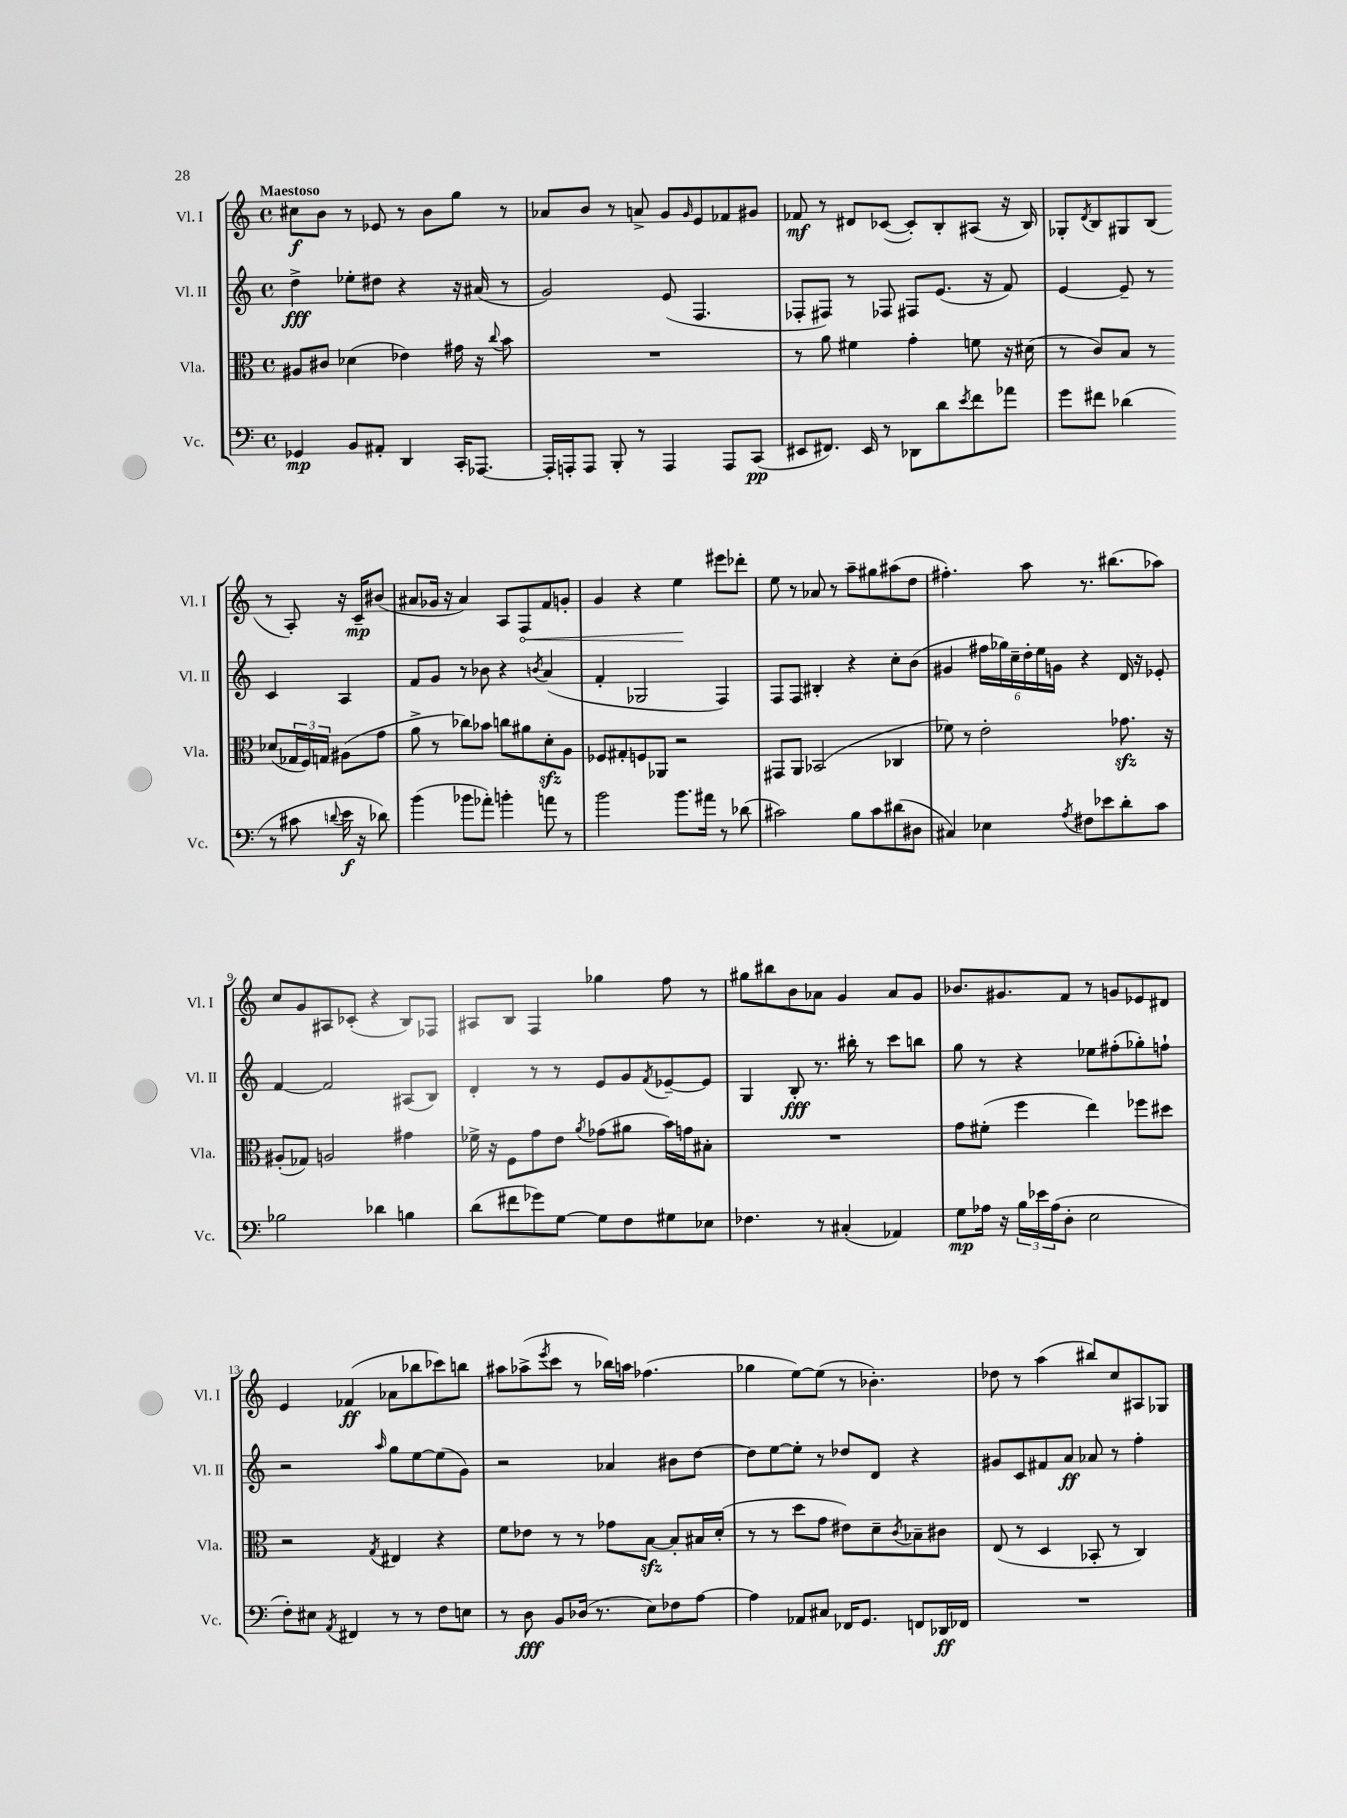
<<
\new StaffGroup <<
\new Staff = "s0" \with { instrumentName = "Vl. I" shortInstrumentName = "Vl. I" } {
    \clef treble \key c \major \defaultTimeSignature \time 4/4 \tempo "Maestoso"
    cis''8\f b'8 r8 ees'8 r8 b'8 g''8 r8 |
    aes'8 b'8 r8 a'8-> g'8 \grace { g'16 } e'8 fes'8 gis'8 |
    fes'8\mf r8 dis'8 ces'8~( ces'8-.) b8-. ais8( r16 b16) |
    ges8-. \acciaccatura { d'8 } b8 gis8 b8( r8 a8-.) r16 c'16--\mp bis'8( |
    ais'8 ges'16 r16 ais'4) a8 \once \override Hairpin.circled-tip = ##t f8\< f'8 g'8-. |
    g'4 r4 e''4\! eis'''8 des'''8-. |
    e''8 r8 aes'8 r8 a''8-- gis''8 ais''8( d''8 |
    fis''4.-.) a''8 r8. bis''8.( aes''8) |
    c''8 g'8 ais8 ces'8-.( r4 b8) fes8 |
    ais8 b8 f4 ges''4 f''8 r8 |
    gis''8 bis''8 b'8 aes'8 g'4 aes'8 g'8 |
    bes'8. gis'8. f'8 r8 g'8 ees'8 dis'8 |
    e'4 fes'4\ff( aes'8 bes''8 ces'''8) b''8 |
    ais''8 aes''8->( \acciaccatura { e'''8 } c'''8 r8 bes''16) a''16 fes''4.( |
    ges''4 e''8~) e''8( r8 bes'4.-.) |
    des''8 r8 a''4( bis''8) c''8 ais8 ges8 \bar "|." |
}
\new Staff = "s1" \with { instrumentName = "Vl. II" shortInstrumentName = "Vl. II" } {
    \clef treble \key c \major \defaultTimeSignature \time 4/4
    d''4->\fff ees''8-. dis''8 r4 r16 ais'16( r8 |
    g'2) e'8( f4. |
    fes8-. fis8) r8 fes8 fis8 e'8.( r16 f'8) |
    e'4~ e'8-- r8 c'4 a4 |
    f'8 g'8 r8 bes'8 r4 \acciaccatura { b'8 } a'4( |
    f'4-. ges2 f4) |
    f8 f8 bis4-. r4 c''8-. b'8( |
    gis'4 \tuplet 6/4 { fis''16 ges''16) c''16-- d''16-. e''16 g'16 } r4 d'16 r16 ees'8-. |
    f'4~ f'2 ais8( b8) |
    d'4-. r8 r8 e'8 g'8 \acciaccatura { f'8 } ees'8~-- ees'8 |
    g4 b8-.\fff r8. bis''16-. r8 c'''8 b''8 |
    g''8 r8 r4 ees''8 fis''8-.( ges''8-.) f''8-! |
    r2 \grace { a''16 } g''8 e''8~ e''8( g'8) |
    r2 aes'4 bis'8 d''8~ |
    d''8 e''8~ e''8-. r8 des''8 d'8 r4 |
    gis'8 c'8 fis'8 a'8\ff aes'8 r8 f''4-. \bar "|." |
}
\new Staff = "s2" \with { instrumentName = "Vla." shortInstrumentName = "Vla." } {
    \clef alto \key c \major \defaultTimeSignature \time 4/4
    ais8 cis'8 des'4( ees'4) gis'16 r16 \appoggiatura { c''8 } b'8 |
    R1 |
    r8 a'8 fis'4 g'4-. f'8 r16 dis'16( |
    r8 c'8) b8 r8 des'8( \tuplet 3/2 { ges16 f16) g16 } ais8( g'8 |
    a'8-> r8 ces''8) bes'8 c''8 ais'8 d'8-.\sfz a8 |
    fes8 gis8-. f8 aes,8 r2 |
    gis,8 a,8 bes,2( ces4 |
    fes'8) r8 e'2-. ges'8.\sfz r16 |
    ais8-.( ges8) a2 gis'4 |
    fes'16-> r16 f8 g'8 e'8 \acciaccatura { a'8 } ges'8( ais'8 b'16) g'16 bis8-. |
    R1 |
    g'8 fis'8-.( f''4 e''4) fes''8 dis''8 |
    r2 \acciaccatura { g8 } eis4 r4 |
    f'8 ees'8 r8 r8 ges'8 b8~\sfz b8-. bis16 d'16-.( |
    r8 r8 d''8 g'8 eis'8) d'8-- \acciaccatura { c'8 } bes8-- cis'8 |
    e8( r8 d4 bes,8-. r8 c4) \bar "|." |
}
\new Staff = "s3" \with { instrumentName = "Vc." shortInstrumentName = "Vc." } {
    \clef bass \key c \major \defaultTimeSignature \time 4/4
    ges,4\mp b,8 ais,8-. d,4 c,16-. aes,,8.~ |
    aes,,16-. a,,16-. a,,8 b,,8-. r8 a,,4 a,,8 c,8\pp( |
    eis,8 fis,8.) eis,16 r8 des,8 d'8 \acciaccatura { e'8 } f'8 aes'8 |
    g'8 fis'8 des'4( r8 cis'8 \appoggiatura { d'8 } e'16\f r16 des'8) |
    b'4( bes'8 aes'8-.) b'4-. a'8 r8 |
    b'2 b'8. ais'16 r8 des'8( |
    cis'2) b8 cis'8 dis'8( dis8 |
    cis4) ees4 \acciaccatura { a8 } fis8 ees'8 d'8-. c'8 |
    bes2 des'4 b4 |
    d'8( fis'8 ges'8) g8~ g8 f8 gis8 ees8 |
    fes4. r8 cis4-.( aes,4) |
    g8\mp aes16 r16 \tuplet 3/2 { b16 ees'16 aes16( } d8-. e2 |
    f8-.) eis8 \acciaccatura { a,8 } fis,4 r8 r8 f8 e8 |
    r8 d8\fff b,8 des16( r8. e8) fes8 a8~ |
    a4 aes,8 cis8 fes,16 g,8. f,8 des,16\ff fes,16 |
    R1 \bar "|." |
}
>>
>>
